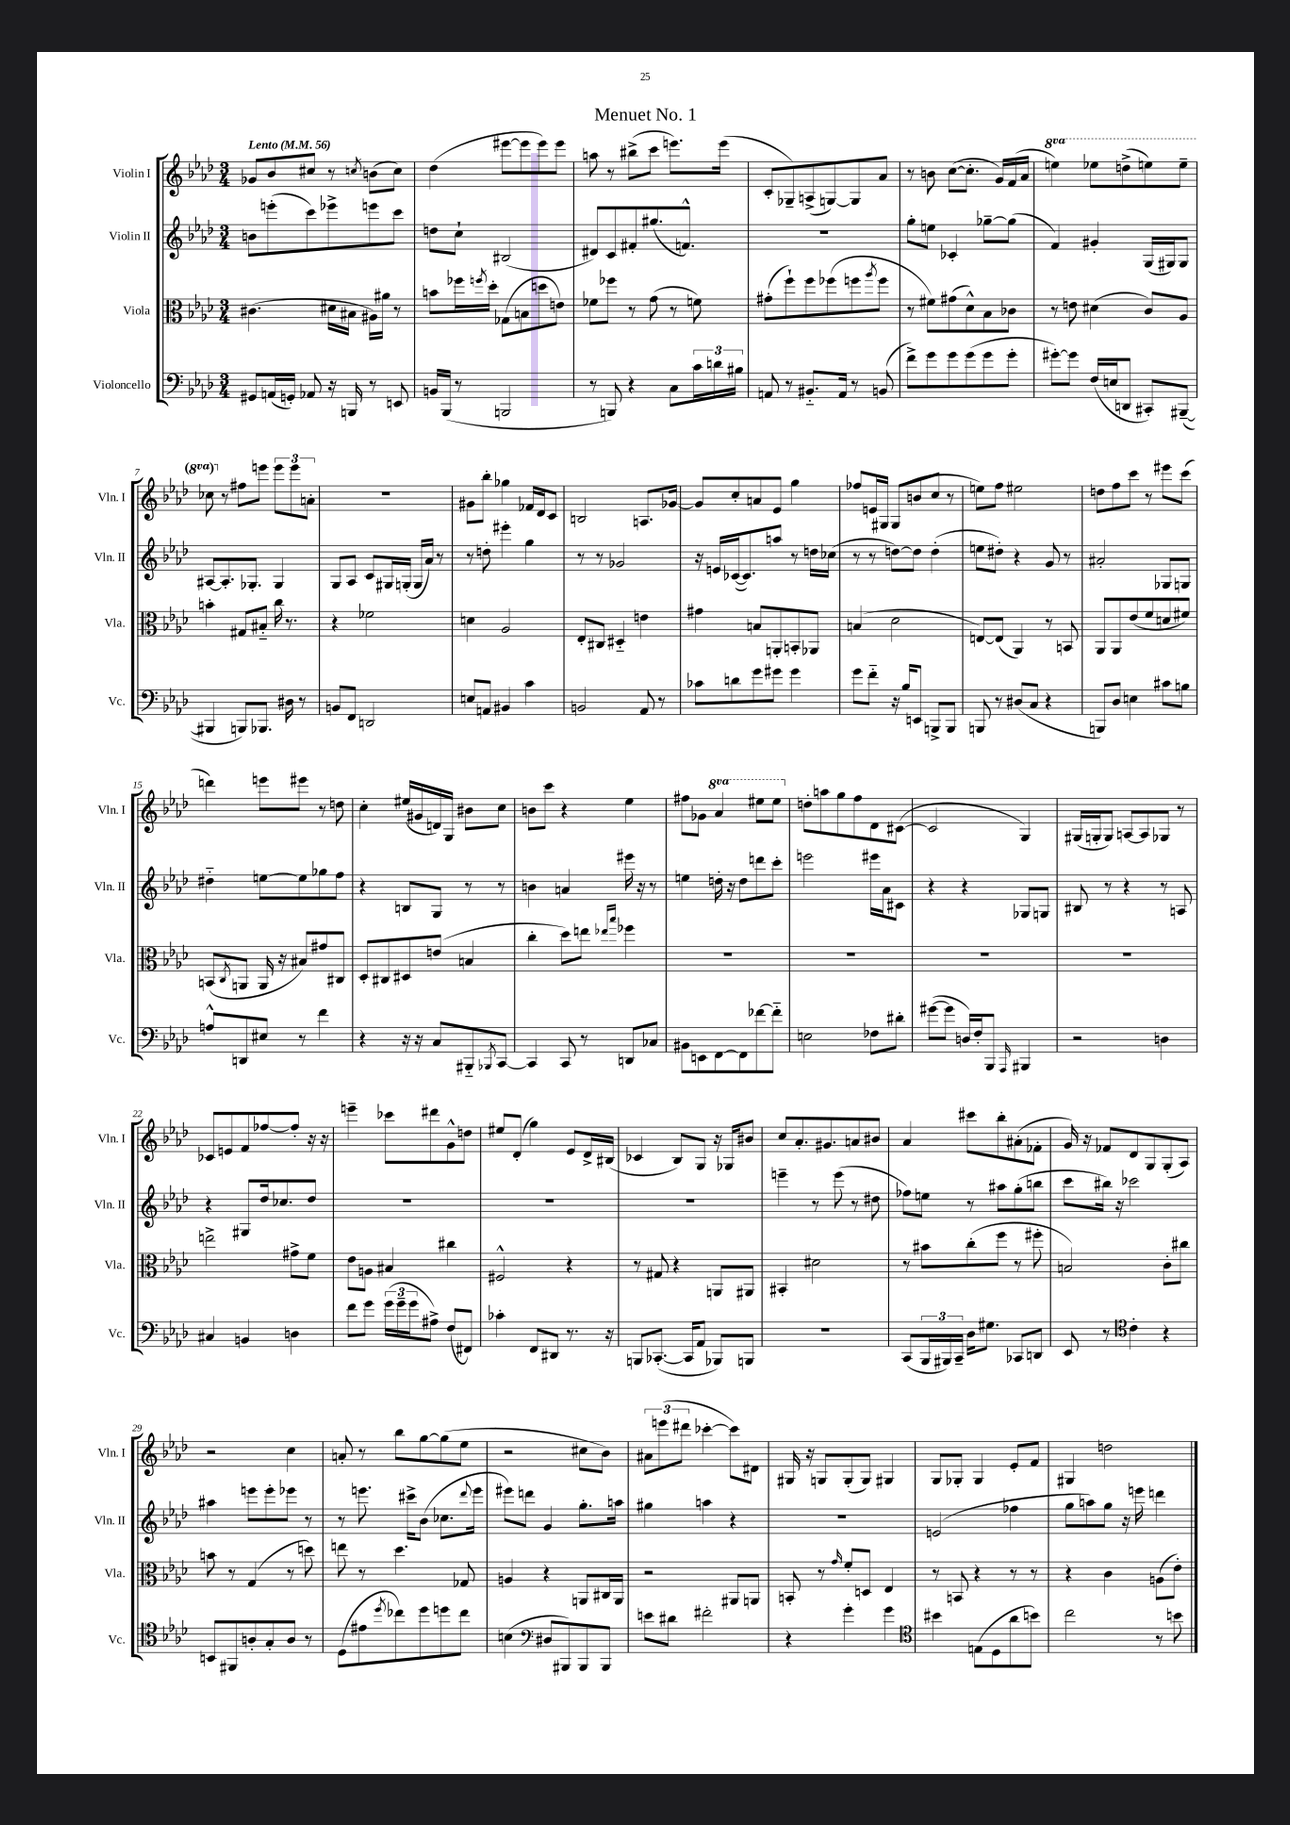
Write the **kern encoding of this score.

**kern	**kern	**kern	**kern
*part4	*part3	*part2	*part1
*staff4	*staff3	*staff2	*staff1
*I"Violoncello	*I"Viola	*I"Violin II	*I"Violin I
*I'Vc.	*I'Vla.	*I'Vln. II	*I'Vln. I
*clefF4	*clefC3	*clefG2	*clefG2
*k[b-e-a-d-]	*k[b-e-a-d-]	*k[b-e-a-d-]	*k[b-e-a-d-]
*M3/4	*M3/4	*M3/4	*M3/4
*MM56	*MM56	*MM56	*MM56
=1	=1	=1	=1
!	!	!	!LO:TX:a:B:t=Lento
8GG#X/L	(4.c#X\	8bn\L	8g-X/L
(16AAn/L	.	(8eeen'\	8b-/
16GGn'/JJ)	.	.	.
8AA-X/	.	8ccc\)	8cc#X/J
16r	16d#X\LL	8eee-X^\	8r
16BBBn/	16B#X\JJ	.	.
.	.	.	8qccn/
8r	16A#X\LL)	8eeen\	(8bn\L
.	16a#X\JJ	.	.
8EEn/	8r	8ccc\J	8cc\J)
=2	=2	=2	=2
16BBn/LL	8bn\L	8ddn\L	(4dd-\
(16BBB-/JJ	.	.	.
8r	16ff-X\L	8cc`\J	.
.	8qffn/	.	.
.	16dd-'\JJ	.	.
2BBBn/	(8G-X\L	(2B#X/	[8eee#X\L
.	8Bn\	.	8eee#\]
.	8ddn\	.	8eee#\)
.	8en\J)	.	8eee#\J
=3	=3	=3	=3
8r	8f-X\L	8d#X/L)	8aan\
8BBBn/)	8ff-X\J	8c/	8r
4r	8r	8f#X'/	(8bb#X^\L
.	(8g\	(8.gg#X/	8ccc\J
8C\L	8r	.	8.eeen\L)
.	.	8.fn^^/J)	.
24c\L	8fn\)	.	.
24dn\	.	.	.
.	.	.	(16eee\Jk
24B#X\JJ	.	.	.
=4	=4	=4	=4
8AAn/	(8g#X'\L	2.r	8c'/L
8r	8ff`\)	.	8G-X~/)
8.BB#X/L	8ff\	.	(8An^/
.	(8ff-X\	.	[8Gn/)
16AA/Jk	.	.	.
8r	8ffn\	.	8G/]
.	8qaa-/	.	.
(8BBn/	8ff\J	.	8a-/J
=5	=5	=5	=5
8f^\L)	8r	8gg'\L	8r
8g\	8f#X\L)	8een\J	8bn\
8g\	(8g#X\	4c-X'/	([8cc\L
(8g\	8d-^^\)	.	8.cc'\J]
8g\	8B-\	[8gg-X~\L	.
.	.	.	16g/LL)
8g'\J	8c-X\J	(8gg-\J]	(16f/
.	.	.	16a-/JJ
=6	=6	=6	=6
*	*	*	*8va
[8g#X'\L)	8r	4f/)	4eeen\)
8g#\J]	8en\	.	.
(16F/LL	(4d#X\	4g#X'/	8eee-X\L
16En/J	.	.	.
8DDn/J	.	.	(8dddn^\
8CC#X'/L)	8c/L)	(16G/LL	8eeen\)
.	.	16G#X/J)	.
([8BBB#X~/J	8A-/J	8G#/J	8eee~\J
!!LO:LB:g=z
=7	=7	=7	=7
4BBB#X/]	4bn'\	[8A#X/L	8ccc-X\
*	*	*	*X8va
.	.	8.A#'/]	8r
8BBBn/L)	8G#X/L	.	8ff#X\L
.	.	8.G-X'/J	.
8.BBB-X/J	8B#X/J	.	8eeen\J
.	16cc\	4G-/	12eee\L
16D#X\	8.r	.	.
.	.	.	12eee\
8r	.	.	.
.	.	.	12an'\J
=8	=8	=8	=8
8BBn/L	4r	8G/L	2.r
8FF/J	.	8A-/J	.
2DDn/	2f-X\	8c/L	.
.	.	16G#X/L	.
.	.	(16Gn'/JJ	.
.	.	16G/LL	.
.	.	16a-/JJ)	.
.	.	8r	.
=9	=9	=9	=9
8En/L	4dn\	8r	8g#X\L
8AAn/J	.	8ddn'\	8bb-'\J
4BB#X/	2A-/	4eee#X'\	4gg-X\
4c\	.	4gg\	16f-X/LL
.	.	.	16d-/J
.	.	.	8c/J
=10	=10	=10	=10
2BBn/	8E-'/L	8r	2Bn/
.	8C#X/J	8r	.
.	4D#X/	2g-X/	.
8AA-/	4en\	.	8.An/L
8r	.	.	.
.	.	.	[16g-X/Jk
=11	=11	=11	=11
8c-X\L	4g#X\	16r	8g-/L]
.	.	16en/LL	.
8dn\	.	([16c-X/J	8cc'/
.	.	8.c-/])	.
8g\	8Bn/L	.	8an/
8g#X\J	8AAn'/	8aan/J	8e-/J
4g#\	8BBn'/	8r	4gg\
.	8AA-X/J	16ddn\LL	.
.	.	(16cc-X\JJ	.
=12	=12	=12	=12
8g\L	(4Bn/	8r	8ff-X/L
8f\J	.	8r	16en/L
.	.	.	16G#X/JJ
16r	2d-\	[8ddn\L)	(8G#/L
16B-/KL	.	.	.
8EEn/J	.	8dd\J]	8bn/
8BBBn^/L	.	(4dd'\	8cc/J
8BBB/J	.	.	8r
=13	=13	=13	=13
8BBBn/	[8En/L)	8een\L	8een\L)
8r	(8E/J]	8dd#X'\J)	8ff\J
(8D#X/L	4AA-/)	4r	2ee#X\
8C/J	.	.	.
4r	8r	8g/	.
.	8BBn/	8r	.
=14	=14	=14	=14
8BBBn/L)	8AA-/L	2a#X'/	8ddn\L
8D-/J	8AA-/	.	8ff\
4En\	(8e-/	.	8ccc\J
.	8f/	.	8r
8c#X\L	8dn/	8G-X/L	8eee#X\L
8Bn\J	8f#X/J)	8Gn/J	(8ccc\J
!!LO:LB:g=z
=15	=15	=15	=15
8An^^/L	(8BBn/L	4dd#X\	4dddn\)
.	8qC/	.	.
8DDn/	8AAn/J	.	.
8E#X/J	16AA/	[8een\L	8eeen\L
.	16r	.	.
8r	8B#X/L)	8ee\]	8eee#X\J
4f\	8g#X/	8gg-X\	8r
.	8C#X/J	8ff\J	8ddn\
=16	=16	=16	=16
4r	8D-'/L	4r	4cc'\
.	8C#X/	.	.
16r	8D#X/	8Bn/L	(16ee#X/LL
16r	.	.	16g#X/
8C/L	(8en/J	8G/J	16dn/)
.	.	.	16G/JJ
8BBB#X/	4Bn/	8r	8b#X\L
8qBBB-X/	.	.	.
[8CC/J	.	8r	8cc\J
=17	=17	=17	=17
4CC/]	4cc'\	4bn\	8bn\L
.	.	.	8ccc\J
8CC/	8dd-\L)	4an/	4r
8r	8een\J	.	.
.	16qqee-X/LL	.	.
.	16qqbb-/JJ	.	.
8DDn/L	4ff-X\	16eee#X\	4ee-\
.	.	16r	.
8C-X/J	.	8r	.
=18	=18	=18	=18
8BB#X\L	2.r	4een\	8ff#X\L
8EEn\	.	.	8g-X\J
*	*	*	*8va
[8FF\	.	16ddn'\	4aa-/
.	.	16r	.
8FF\]	.	8dd\L	.
[8f-X\	.	8dddn\	8eee#X\L
8f-\J]	.	8ccc'\J	8eee#\J
=19	=19	=19	=19
*	*	*	*X8va
2En\	2.r	2eeen\	8ddn'\L
.	.	.	8aan\
.	.	.	8gg\
.	.	.	8ff\
8F-X\L	.	16eee#X\LL	8d-\
.	.	16a-\J	.
8d#X'\J	.	8c#X\J	([8c#X\J
=20	=20	=20	=20
([8g#X\L	2.r	4r	2c#/]
8g#\J]	.	.	.
16Dn/LL)	.	4r	.
16F'/J	.	.	.
8BBB-/J	.	.	.
16qqAAA-/	.	.	.
4BBB#X/	.	8G-X/L	4G/)
.	.	8Gn/J	.
=21	=21	=21	=21
2r	2.r	8B#X/	(16G#X/LL
.	.	.	16Gn'/J
.	.	8r	8G/J)
.	.	4r	[8An/L
.	.	.	8A/]
4Dn\	.	8r	8G-X/J
.	.	8An/	8r
!!LO:LB:g=z
=22	=22	=22	=22
4C#X/	2een^\	4r	8c-X/L
.	.	.	8en/
4BBn/	.	8G#X/L	8f/
.	.	16dd-/k	[8ff-X/
.	.	8.cc-X/	.
4Dn\	8g#X^\L	.	8ff-'/J]
.	8f\J	8dd-/J	16r
.	.	.	16r
=23	=23	=23	=23
8f\L	8e-\L	2.r	4eeen~\
8g\J	8An\J	.	.
(24g\LL	4B#X/	.	8ccc-X\L
24g~\	.	.	.
24g\J	.	.	.
8A#X^\J)	.	.	8ddd#X\
(8F/L	4cc#X\	.	8g^^\
8FF#X/J)	.	.	8ddn\J
=24	=24	=24	=24
4c-X'\	2F#X^^/	2.r	8ee#X/L
.	.	.	(8d-'/J
8FF/L	.	.	4gg\)
8DD#X/J	.	.	.
8.r	4r	.	8e-/L
.	.	.	16d-^/L
16r	.	.	(16B#X/JJ
=25	=25	=25	=25
8BBBn/L	8r	2.r	4c-X/
([8.CC-X'/J	8G#X/	.	.
.	4r	.	8B-/L)
16CC-/KL]	.	.	.
8AA-/J	.	.	8G/J
8BBB-X/L)	8AAn/L	.	16r
.	.	.	16G-X/KL
8BBBn/J	8AA#X/J	.	8b#X/J
=26	=26	=26	=26
2.r	4BB#X'/	4eeen~\	8cc/L
.	.	.	8.a-'/
.	2d#X\	8r	.
.	.	.	8.g#X/
.	.	(8eee\	.
.	.	8r	8an/
.	.	8dd#X\	8b#X/J
=27	=27	=27	=27
(8CC/L	8r	8ff-X\L)	4a-/
24BBB-/L	8b#X\L	8een\J	.
24BBB#X/)	.	.	.
24CC~/JJ	.	.	.
16D-\KL	(8cc'\	8r	8ccc#X\L
8.G#X\J	.	.	.
.	8ff\J	8aa#X\L	8bb-'\
8CC-X/L	8r	(8gg'\	(8a#X'\
8DDn/J	8ff#X'\	8bbn\J	8f-X'\J
=28	=28	=28	=28
8EE-/	2Bn/)	8ccc\L	16g/)
.	.	.	16r
8r	.	16bb#X\Jk)	8f-X/L
.	.	16r	.
*clefC4	*	*	*
4c'\	.	2ccc-X\	8d-/
.	.	.	8G/
4r	8c'\L	.	(8G'/
.	8cc#X\J	.	8A-/J)
!!LO:LB:g=z
=29	=29	=29	=29
8BBn/L	8bn\	4aa#X\	2r
8FF#X/	8r	.	.
8An'/	(4G/	8eeen\L	.
8G'/	.	8eee'\	.
8A/J	8r	8eee-X\J	4cc\
8r	8ddn\)	8r	.
=30	=30	=30	=30
(8D-\L	8een\	8r	8an'/
8e#X\	8r	8.eeen\	8r
8qdd-/	.	.	.
8cc-X\)	4.dd-\	.	8bb-\L
.	.	16ccc#X^\KL	.
8dd-\	.	(8b-\J	[8gg\
8ddn\	.	8.cc-X\L	(8gg\]
8cc-\J	8G-X/	.	8ee-\J
.	.	8qqddd-/	.
.	.	16eee\Jk	.
=31	=31	=31	=31
(4Bn\	4An/	8eee#X\L)	2r
.	.	8dddn\J	.
*clefF4	*	*	*
8D#X/L	4r	4g/	.
8BBB#X/)	.	.	.
8BBB#/	8AAn/L	8.gg'\L	8cc#X\L
8BBB#/J	16C#X/L	.	8b-\J)
.	16AA/JJ	16aan\Jk	.
=32	=32	=32	=32
8en\L	2r	4gg#X\	12a#X\L
.	.	.	(12eeen\
8d#X\J	.	.	.
.	.	.	12ddd#X\J
2f#X'\	.	4aan\	[4ccc-X'\
.	8AA#X/L	4r	8ccc-\L])
.	8AAn/J	.	8d#X\J
=33	=33	=33	=33
4r	8BBn'/	2.r	16G#X/
.	.	.	16r
.	8r	.	8Gn/L
.	16qqg/	.	.
4g'\	8f'/L	.	(8G'/
.	8Dn/J	.	8G/J)
4g\	4E-/	.	4G#X/
=34	=34	=34	=34
*clefC4	*	*	*
4b#X\	8r	(2en/	8G/L
.	8BBn/	.	8G-X'/J
(8En\L	4r	.	4G-/
8D-\	.	.	.
8a-\	8r	4ff-X\	8e-'/L
8bn\J)	8r	.	8f/J
=35	=35	=35	=35
2cc\	4r	8gg\L	4G#X/
.	.	8aan\)	.
.	4c\	8gg\J	2ddn\
.	.	16r	.
.	.	16eeen\	.
8r	(8An\L	4dddn\	.
8bn\	8e-'\J)	.	.
==	==	==	==
*-	*-	*-	*-
